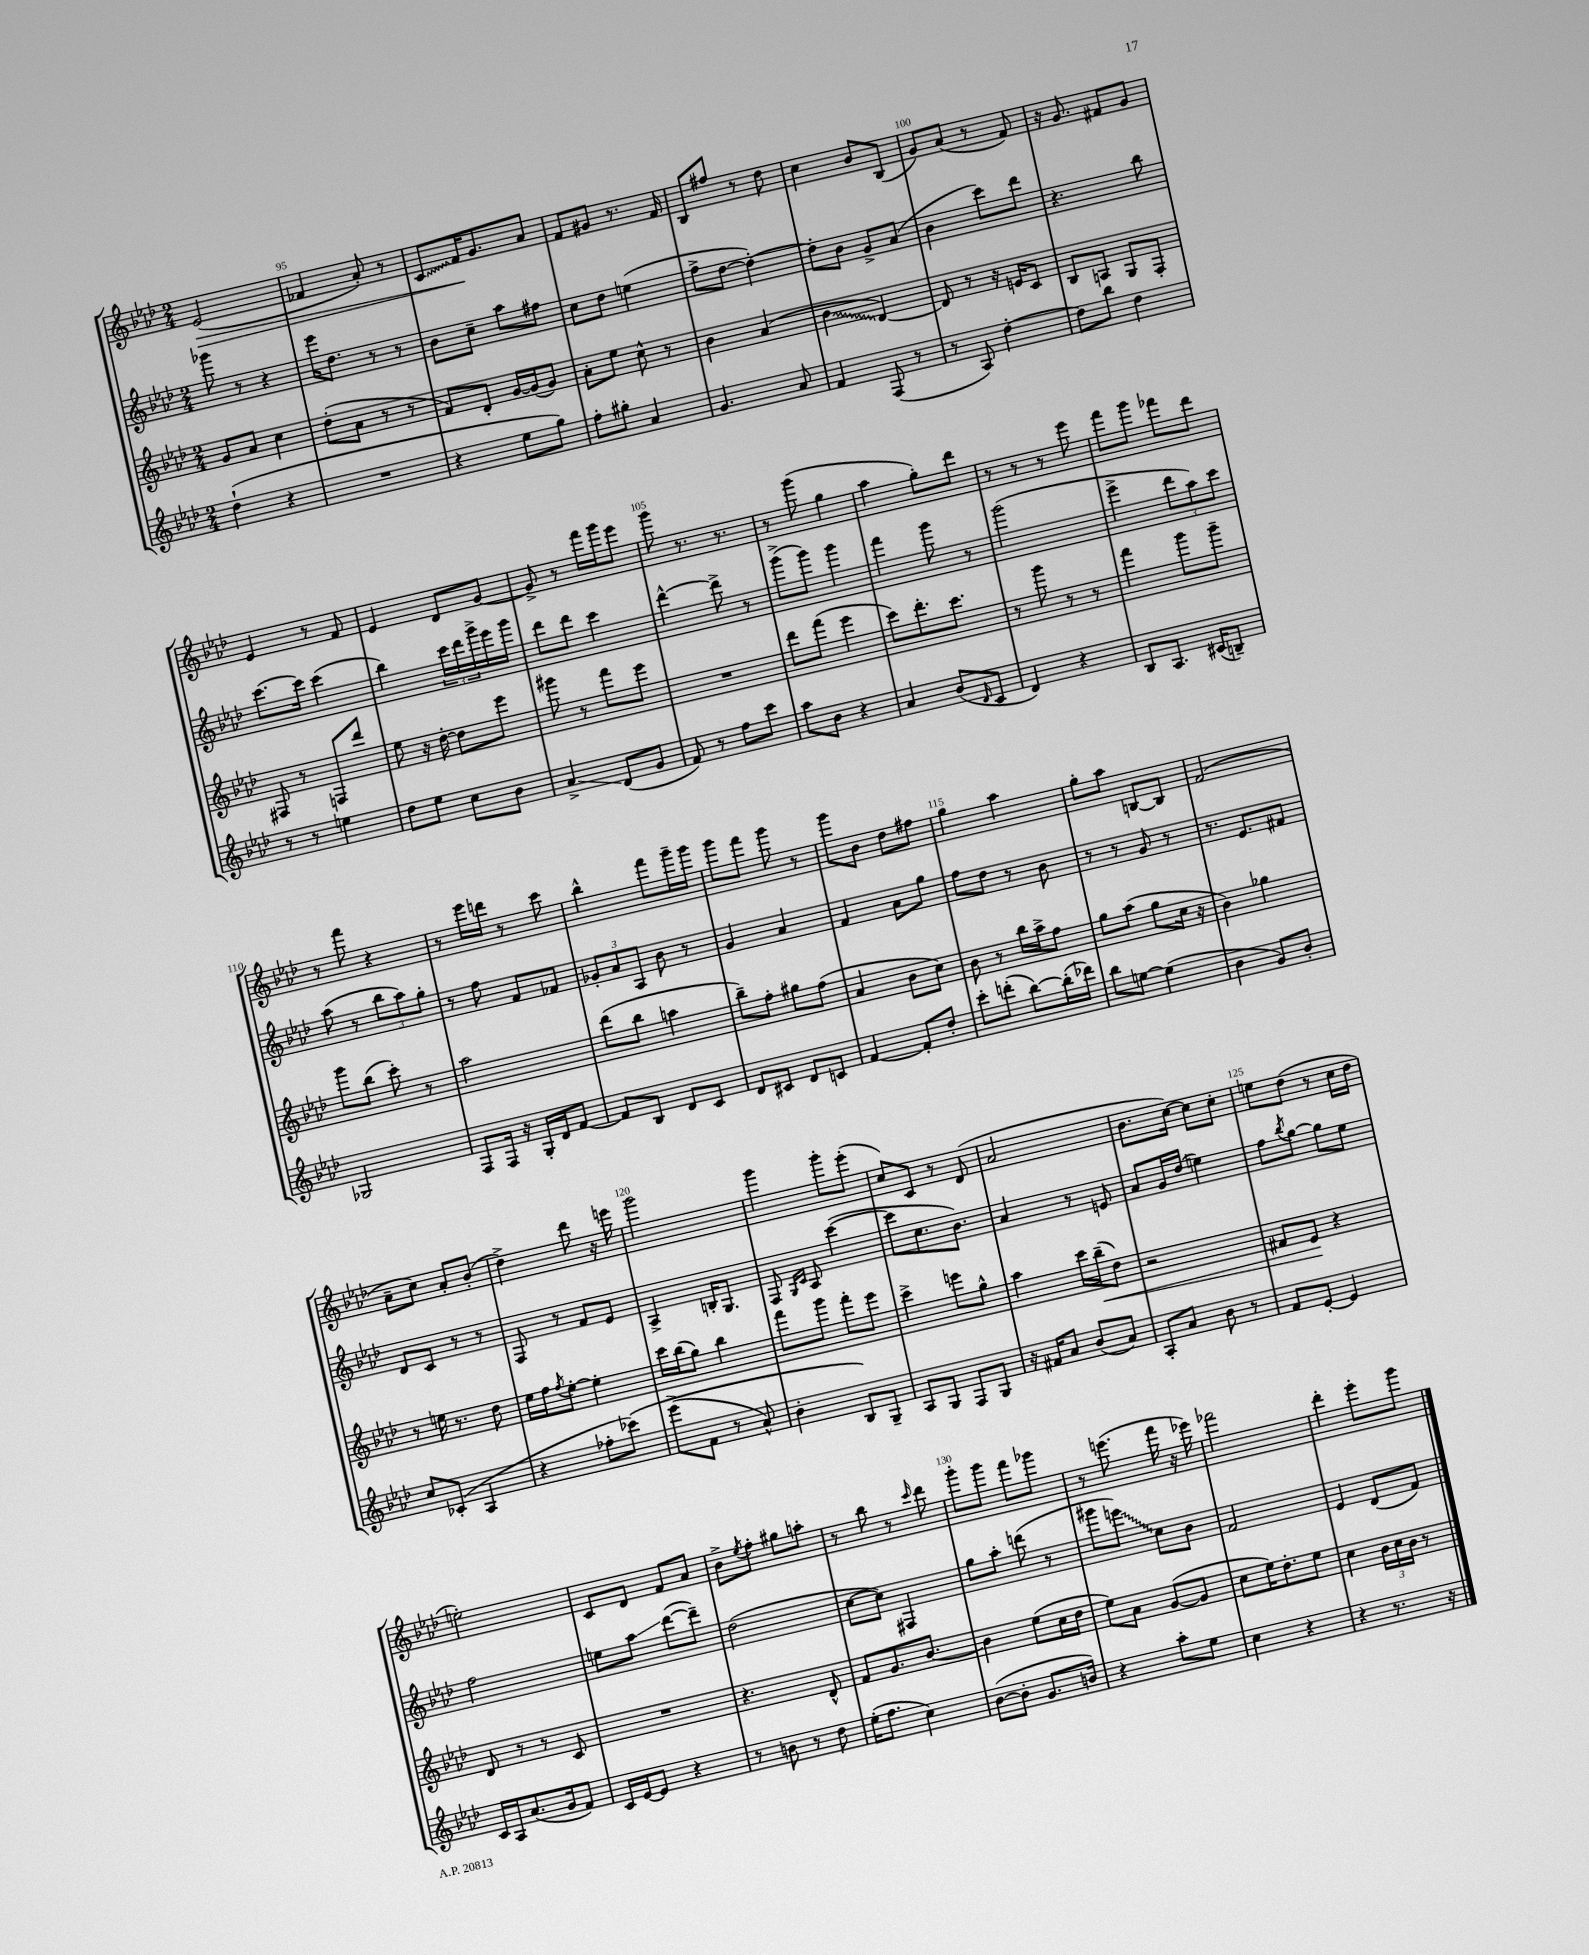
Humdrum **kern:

**kern	**kern	**kern	**kern
*staff4	*staff3	*staff2	*staff1
*clefG2	*clefG2	*clefG2	*clefG2
*k[b-e-a-d-]	*k[b-e-a-d-]	*k[b-e-a-d-]	*k[b-e-a-d-]
*M2/4	*M2/4	*M2/4	*M2/4
(4dd-`	8g	8ggg-	(2e-
.	8a-	8r	.
4r	4cc	4r	.
=	=	=	=
2r	(8dd-'	16eee-	4f-
.	.	8.dd-	.
.	8a-	.	.
.	8r	8r	8a-')
.	8r	8r	8r
=	=	=	=
4r	8f)	8b-	8c
.	8d-'	8cc~	16f
.	.	.	8.g
8ee-	[16g	8aa-	.
.	(16g]	.	.
8gg)	8g)	8ff#	8a-
=	=	=	=
8ff'	8a-'	8cc	8f
8gg#'	8ee-	8dd-	8g#
4a-	8cc^^	(4ee	8.r
.	8r	.	.
.	.	.	16f
=	=	=	=
4.g	4b-	8ff^	8B-
.	.	[8dd-	8ff#
.	(4a-	4dd-'_)	8r
8a-	.	.	8dd-
=	=	=	=
4f	4b-	8dd-']	4cc
.	.	8b-	.
(8F	[4d-)	8g^	8b-
8r	.	(8a-	(8B-
=	=	=	=
8r	8d-]	4b-	8g)
8A-)	8r	.	(8a-
[4dd-'	16r	8ccc)	8r
.	16e	.	.
.	8c	8ddd-	8f)
=	=	=	=
8dd-]	8B-	4.r	16r
.	.	.	8.g
8bb-	8A	.	.
4dd-	8G	.	8f#
.	8F'	8bb-	8g
=	=	=	=
8r	8F#	[8.ccc	4e-
8r	8r	.	.
.	.	16ccc]	.
4ee	8F	(4ccc	8r
.	8ddd-	.	8f
=	=	=	=
8dd-	8ee-	4bb-)	4e-
8ee-	16r	.	.
.	[16dd-'	.	.
8cc	8dd-]	24ccc	8d-
.	.	24ddd-	.
.	.	24ggg^	.
8b-	8eee-	16eee-	[8g
.	.	16ggg	.
=	=	=	=
4a-^	8ggg#	8ddd-	8g^]
.	8r	8ddd-	8r
(8d-	8fff	4ccc	16fff
.	.	.	16ggg
8g	8eee-	.	8eee-
=	=	=	=
8f)	2r	[4ddd-^^	8ggg
8r	.	.	8.r
8ff	.	8ddd-^]	.
.	.	.	8.r
8ccc	.	8r	.
=	=	=	=
8aa-	8ddd-	(8ggg^	8r
8b-	(8fff	8ggg)	(8ggg
4r	4eee-	4ggg	4gg
=	=	=	=
4a-	8ccc)	4fff	4aa-
.	8.ddd-'	.	.
(8b-	.	8ggg	8gg')
.	8.ccc	.	.
16qqd-	.	.	.
8c	.	8r	8ddd-
=	=	=	=
4d-)	8r	(2ggg	8r
.	8ggg	.	8r
4r	8r	.	8r
.	8r	.	8eee-
=	=	=	=
8B-	4fff	4eee-^	8fff
8.A-	.	.	8ggg
.	8ggg	12ddd-	8fff-
(16c#	.	.	.
.	.	12aa-)	.
8B~)	8ggg~	.	8ddd-
.	.	12ccc	.
=	=	=	=
2G-	8ggg	(8aa-	8r
.	(8bb-	8r	8fff
.	8ccc')	12bb-	4r
.	.	12aa-)	.
.	8r	.	.
.	.	12gg'	.
=	=	=	=
8F	2aa-	8r	8r
16F	.	8ff	16eee-
16r	.	.	16ddd
16G'	.	8f	8r
16d-	.	.	.
[8f	.	8f-	8ccc
=	=	=	=
8f]	(8ddd-	12g-'	4bb-^^
.	.	12a-	.
8B-	8bb-	.	.
.	.	12A-	.
8d-	4aa	8b-	8fff
8c	.	8r	16ggg~
.	.	.	16ggg
=	=	=	=
8d-	8bb-~)	4g	8ggg
8c#	8ff'	.	8fff
8d-	8gg#	4a-	8ggg
8c	(8ff	.	8r
=	=	=	=
[4f	4a-	4f	8ggg
.	.	.	8b-
8f']	8b-	8a-	8dd-
8dd-'	8cc)	8gg	8ff#
=	=	=	=
8ccc'	8b-	8ff	4gg
(8ddd'	8r	8dd-	.
[8bb-)	16bb-	8r	4aa-
.	16aa-^	.	.
(16bb-']	8ff	8b-	.
16ddd-)	.	.	.
=	=	=	=
8bb-	8gg	8r	8gg'
[8ee	(8aa-	8r	8aa-
(4ee]	8gg	8g	[8B
.	16cc	8r	8B]
.	16r	.	.
=	=	=	=
4b-	4b-)	8.r	(2f
.	.	8.e-	.
8g)	4gg-	.	.
8b-'	.	8f#	.
=	=	=	=
8cc	8r	8d-	8a-~
(8c-'	16ee	8c	8cc)
.	8.r	.	.
4A-	.	8r	8a-'
.	8dd-	8r	(8b-'
=	=	=	=
4r	16ee-	8F	4dd-^)
.	16ff	.	.
.	8qff	.	.
.	[8ee-'	8r	.
8ff-'	4ee-']	8f	8ddd-
&(8ccc-)	.	8e-	16r
.	.	.	16eee
=	=	=	=
(8eee-^	16ccc	4A-^	2ggg
.	(16bb-	.	.
8f	8gg)	.	.
8r	4bb-	16B'	.
.	.	8.G	.
8a-^^)	.	.	.
=	=	=	=
4b-'	8fff	8F	4ggg
.	.	16qqG	.
.	.	16qqc	.
.	8ggg	8A-	.
8B-&)	8fff'	([4ccc	8ggg'
8G~	8eee-	.	(8eee-'
=	=	=	=
8A-	4ccc^	8ccc]	8cc)
8G	.	8.cc	8c
8F	8eee	.	8r
.	.	8.b-)	.
8G	8gg^^	.	(8d-
=	=	=	=
16r	4aa-	4a-	2a-
16f#	.	.	.
8a-	.	.	.
(8b-	16ccc	8r	.
.	(16bb-~	.	.
8a-)	8dd-)	8e	.
=	=	=	=
8A-'	2r	8a-	8.b-
8a-	.	16g	.
.	.	(16dd-	[16cc)
8b-	.	4ee)	8cc]
8r	.	.	8cc'
=	=	=	=
8f	8f#	8ff	8ee
.	.	8qbb-	.
[8e-'	8e-	[8gg	(8dd-
4e-]	4r	8gg]	8r
.	.	8ee-	16cc
.	.	.	16dd-
=	=	=	=
16c	8d-	2ff	2ee')
16A-	.	.	.
(8.a-	8r	.	.
.	8r	.	.
16g	.	.	.
8f)	8c	.	.
=	=	=	=
16c	2r	8ee	8c
[16e-	.	.	.
8e-]	.	8aa-	8d-
4r	.	([8ddd-	8f
.	.	8ddd-~])	8a-
=	=	=	=
8r	4.r	(2dd-	8b-^
.	.	.	8qee-
8b	.	.	8ff'
8r	.	.	8gg#
8dd-	8d-^^	.	8aa'
=	=	=	=
(16ee-'	8f	[8cc	8r
8.ff	.	.	.
.	8.g	8cc])	8bb-
4cc)	.	4F#	8r
.	[8.b-	.	.
.	.	.	16qqccc
.	.	.	8ddd-
=	=	=	=
([8b-	4b-]	8gg	8ggg'
8b-']	.	8aa-'	8ggg
8.g	(8ee-	(8ddd	8fff
.	16cc	8r	8ggg-
16b)	16dd-	.	.
=	=	=	=
4r	8ee-)	8ggg#	8r
.	8a-	8eee)	(8.eee
8aa-'	([8g	8cc	.
.	.	.	16fff
8ee-	8g]	8b-	16r
.	.	.	16eee-)
=	=	=	=
4cc	8cc	2f	2fff-
.	16ee-)	.	.
.	8.dd-'	.	.
4r	.	.	.
.	8ee-	.	.
=	=	=	=
4r	4cc	4e-	4ddd-'
8.r	24b-	(8d-	8eee-'
.	24cc	.	.
.	24b-	.	.
.	8r	8f)	8ggg
16r	.	.	.
==	==	==	==
*-	*-	*-	*-
